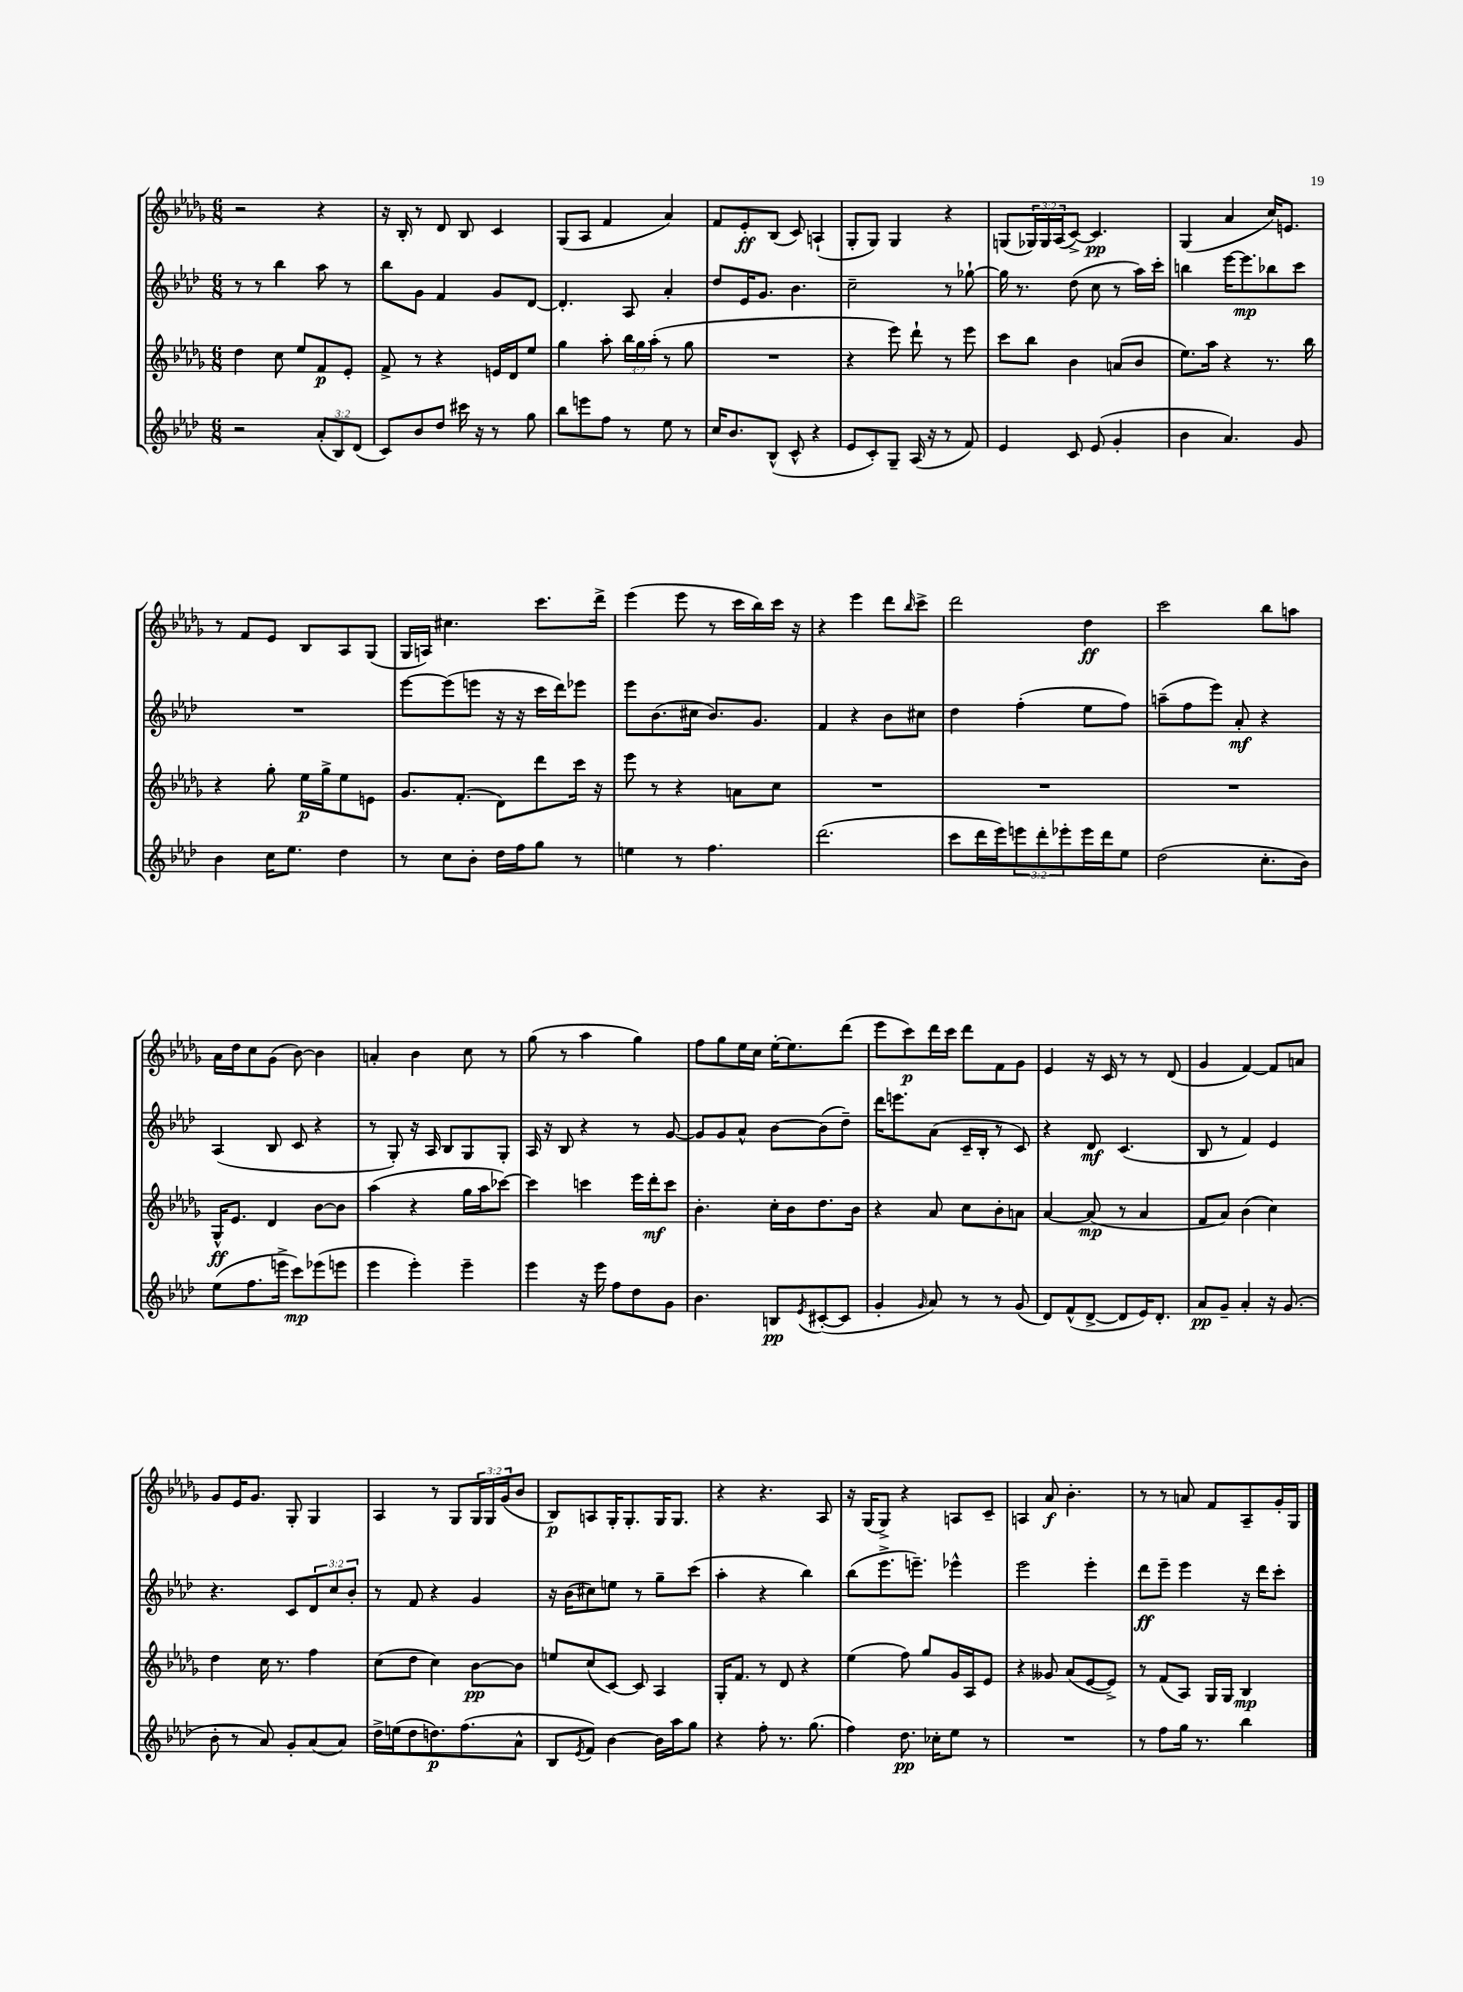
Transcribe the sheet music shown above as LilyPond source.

<<
\new StaffGroup <<
\new Staff = "s0" {
    \clef treble \key des \major \numericTimeSignature \time 6/8 \override Staff.TupletNumber.text = #tuplet-number::calc-fraction-text
    r2 r4 |
    r16 bes16-. r8 des'8 bes8 c'4 |
    ges8( aes8 f'4 aes'4) |
    f'8 ees'8-.\ff bes8( c'8) a4-!( |
    ges8-. ges8) ges4 r4 |
    g8( \tuplet 3/2 { ges16) ges16 aes16( } c'8~->) c'4.\pp |
    ges4( aes'4 c''16) e'8. |
    r8 f'8 ees'8 bes8 aes8 ges8( |
    ges16 a16) cis''4. c'''8. des'''16-> |
    ees'''4( ees'''8 r8 c'''16 bes''16) c'''16 r16 |
    r4 ees'''4 des'''8 \grace { bes''16 } c'''8-> |
    des'''2 des''4\ff |
    c'''2 bes''8 a''8 |
    aes'16 des''16 c''8 ges'8( bes'8~) bes'4 |
    a'4-. bes'4 c''8 r8 |
    ges''8( r8 aes''4 ges''4) |
    f''8 ges''8 ees''16 c''16 ees''16~-. ees''8. des'''8( |
    ees'''8 c'''8\p) des'''16 c'''16 des'''8 f'8 ges'8 |
    ees'4 r16 c'16 r8 r8 des'8( |
    ges'4 f'4~) f'8 a'8 |
    ges'8 ees'16 ges'8. ges8-. ges4 |
    aes4 r8 ges8 \tuplet 3/2 { ges16 ges16 ges'16( } bes'8 |
    bes8\p) a8 ges16-. ges8.-. ges16 ges8. |
    r4 r4. aes8 |
    r16 ges16( ges8->) r4 a8 c'8-- |
    a4 aes'8\f bes'4.-. |
    r8 r8 a'8 f'8 aes8-- ges'16-. ges16 \bar "|." |
}
\new Staff = "s1" {
    \clef treble \key aes \major \numericTimeSignature \time 6/8 \override Staff.TupletNumber.text = #tuplet-number::calc-fraction-text
    r8 r8 bes''4 aes''8 r8 |
    bes''8 g'8 f'4 g'8 des'8~ |
    des'4.-. aes8 aes'4-. |
    des''8 ees'16 g'8. bes'4. |
    c''2-- r8 ges''8~-! |
    ges''16 r8. des''8( c''8 r8 aes''16) c'''16-. |
    b''4 ees'''16~ ees'''8.\mp bes''8 c'''8 |
    R2. |
    ees'''8~ ees'''8( e'''8 r16 r16 c'''16 des'''16) ees'''8 |
    ees'''8 bes'8.( cis''16 bes'8.) g'8. |
    f'4 r4 bes'8 cis''8 |
    des''4 f''4-.( ees''8 f''8) |
    a''8--( f''8 ees'''8) aes'8-.\mf r4 |
    aes4( bes8 c'8 r4 |
    r8 g8-.) r16 aes16 bes8 g8 g8-. |
    aes16 r16 bes8 r4 r8 g'8~ |
    g'8 g'8 aes'8-^ bes'8~ bes'8( des''8--) |
    des'''16 e'''8. aes'8( c'16-- bes16-. r8 c'8) |
    r4 des'8\mf c'4.( |
    bes8 r8 f'4) ees'4 |
    r4. c'8 \tuplet 3/2 { des'8 c''8 bes'8-. } |
    r8 f'8 r4 g'4 |
    r16 bes'16( cis''8) e''8 r8 g''8-- c'''8( |
    aes''4-. r4 bes''4) |
    bes''8( ees'''8.-> e'''8.--) ees'''4-^ |
    ees'''2 ees'''4-. |
    des'''8\ff ees'''8-- ees'''4 r16 des'''16 c'''8-. \bar "|." |
}
\new Staff = "s2" {
    \clef treble \key des \major \numericTimeSignature \time 6/8 \override Staff.TupletNumber.text = #tuplet-number::calc-fraction-text
    des''4 c''8 ees''8 f'8\p ees'8-. |
    f'8-> r8 r4 e'16 des'16 ees''8 |
    ges''4 aes''8-. \tuplet 3/2 { bes''16 ges''16 aes''16-.( } r8 ges''8 |
    R2. |
    r4 ees'''8) des'''8-! r8 ees'''8 |
    c'''8 bes''8 bes'4 a'8( bes'8 |
    ees''8.) aes''16 r4 r8. bes''16 |
    r4 ges''8-. ees''16\p ges''16-> ees''8 e'8 |
    ges'8. f'8.-.( des'8) des'''8 c'''16 r16 |
    ees'''8 r8 r4 a'8 c''8 |
    R2. |
    R2. |
    R2. |
    ges16-^\ff ees'8. des'4 bes'8~ bes'8 |
    aes''4( r4 ges''16 aes''16 ces'''8~) |
    ces'''4 c'''4 ees'''16 des'''16-.\mf c'''8 |
    bes'4.-. c''16-. bes'16 des''8. bes'16 |
    r4 aes'8 c''8 bes'8-. a'8 |
    aes'4~ aes'8\mp( r8 aes'4 |
    f'8 aes'8) bes'4( c''4) |
    des''4 c''16 r8. f''4 |
    c''8( des''8 c''4) bes'8~\pp bes'8 |
    e''8 c''8( c'8~) c'8 aes4 |
    ges16-. f'8. r8 des'8 r4 |
    ees''4( f''8) ges''8 ges'16 aes16 ees'8 |
    r4 geses'8 aes'8( ees'8~ ees'8->) |
    r8 f'8( aes8) ges16 ges16 bes4\mp \bar "|." |
}
\new Staff = "s3" {
    \clef treble \key aes \major \numericTimeSignature \time 6/8 \override Staff.TupletNumber.text = #tuplet-number::calc-fraction-text
    r2 \tuplet 3/2 { aes'8-.( bes8) des'8( } |
    c'8) bes'8 des''8 cis'''16 r16 r8 g''8 |
    bes''8 e'''8 f''8 r8 ees''8 r8 |
    c''16 bes'8. bes8-^( c'8-^ r4 |
    ees'8 c'8-.) g8-- aes16( r16 r8 f'8) |
    ees'4 c'8 ees'8( g'4-. |
    bes'4 aes'4.) g'8 |
    bes'4 c''16 ees''8. des''4 |
    r8 c''8 bes'8-. des''16 f''16 g''8 r8 |
    e''4 r8 f''4. |
    des'''2.( |
    c'''8 des'''16 ees'''16) \tuplet 3/2 { e'''8 des'''8-. ees'''8-. } ees'''16 des'''16 ees''8 |
    des''2( c''8.-. bes'16) |
    ees''8( f''8. e'''16-> c'''8\mp) ees'''8( e'''8 |
    ees'''4 ees'''4-.) ees'''4-- |
    ees'''4 r16 ees'''16 f''8 des''8 g'8 |
    bes'4. b8\pp \acciaccatura { ees'8 } cis'8~-.( cis'8 |
    g'4-. \grace { g'16 } aes'8) r8 r8 g'8( |
    des'8) f'8-^( des'8~-> des'8 ees'16) des'8.-. |
    aes'8\pp g'8-- aes'4-. r16 g'8.( |
    bes'8-. r8 aes'8) g'8-. aes'8( aes'8) |
    des''16-> e''16( des''8 d''8.\p) f''8.( aes'8-^ |
    bes8 \acciaccatura { ees'8 } f'8) bes'4~ bes'16 aes''16 g''8 |
    r4 f''8-. r8. g''8.( |
    f''4) des''8.\pp ces''16-. ees''8 r8 |
    R2. |
    r8 f''8 g''16 r8. bes''4 \bar "|." |
}
>>
>>
\layout { \context { \Score \remove "Bar_number_engraver" } }
